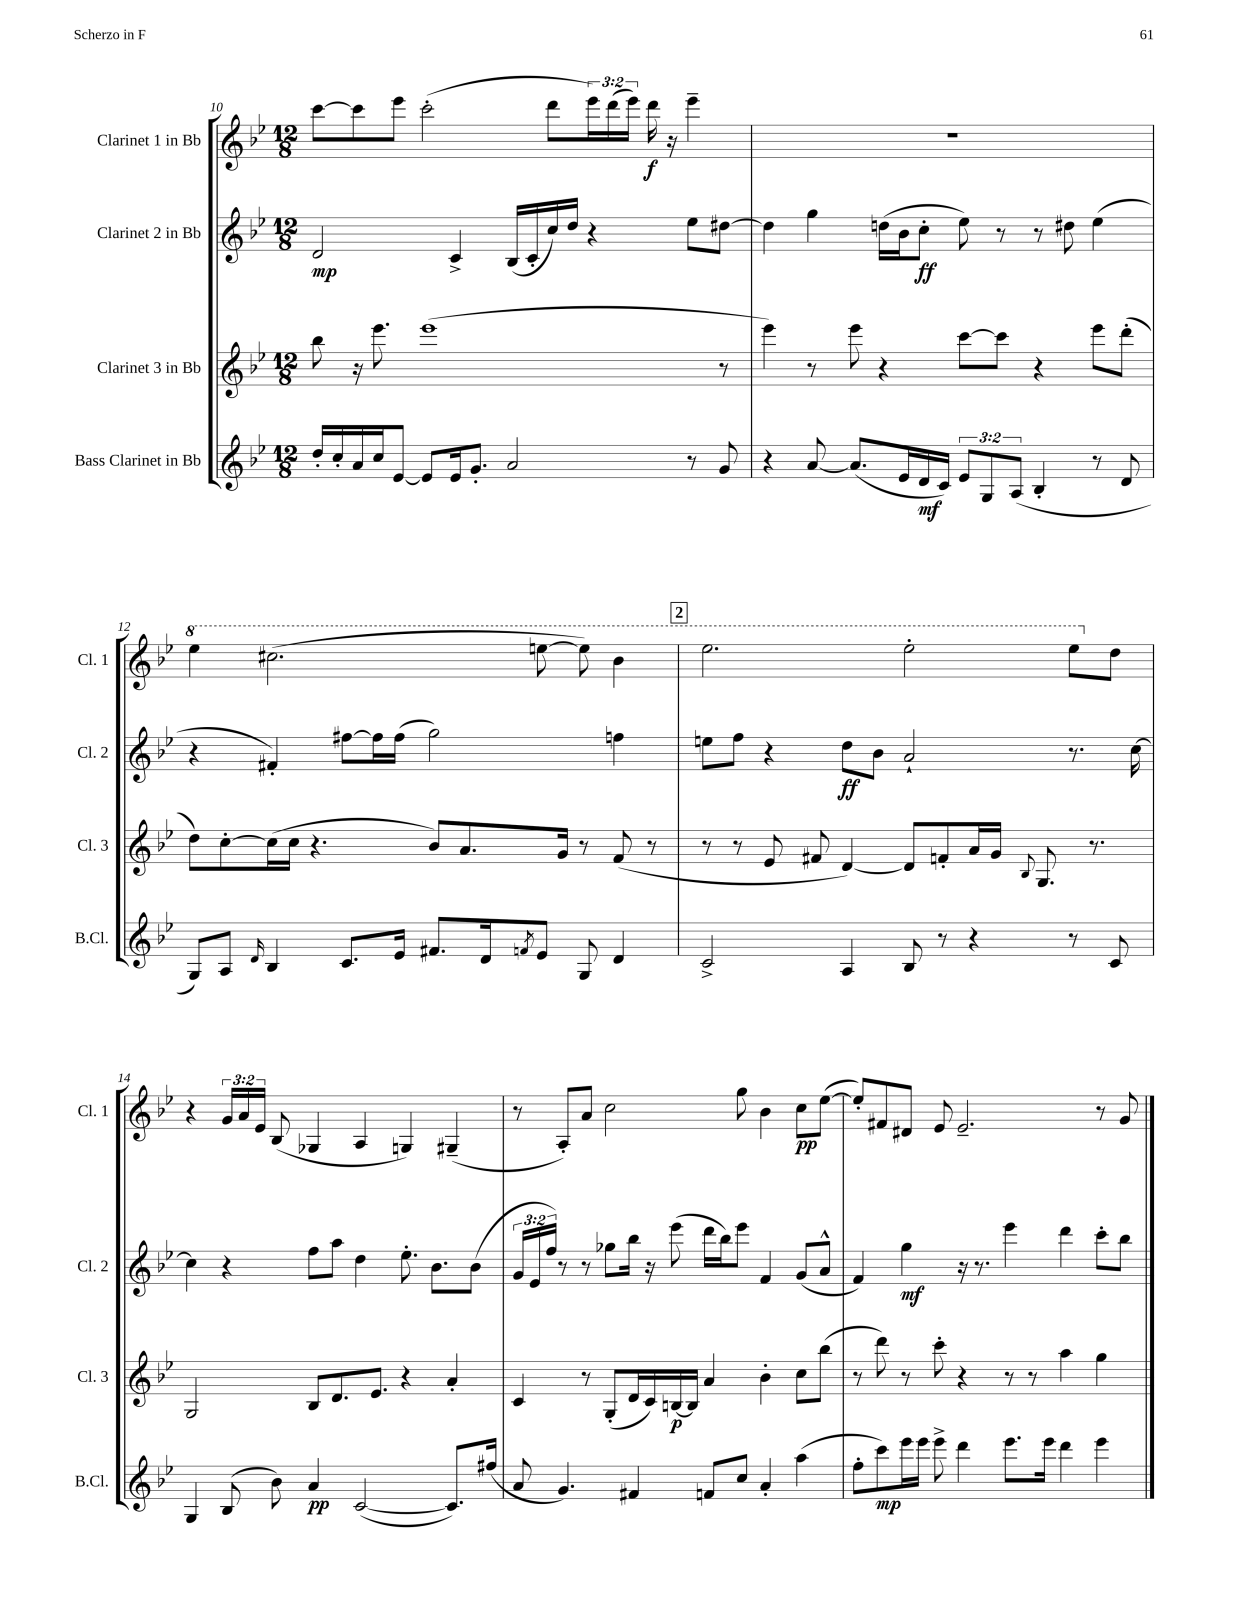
<<
\new StaffGroup <<
\new Staff = "s0" \with { instrumentName = "Clarinet 1 in Bb" shortInstrumentName = "Cl. 1" } {
    \clef treble \key bes \major \numericTimeSignature \time 12/8 \override Staff.TupletNumber.text = #tuplet-number::calc-fraction-text
    c'''8~ c'''8 ees'''8 c'''2-.( d'''8 \tuplet 3/2 { ees'''16) d'''16( ees'''16) } d'''16\f r16 ees'''4-- |
    R1. |
    \ottava #1 ees'''4 cis'''2.( e'''8~ e'''8) bes''4 |
    \mark \markup { \box "2" } ees'''2. ees'''2-. ees'''8 \ottava #0 d''8 |
    r4 \tuplet 3/2 { g'16 a'16 ees'16 } bes8( ges4 a4 g4) gis4--( |
    r8 a8-.) a'8 c''2 g''8 bes'4 c''8\pp ees''8~( |
    ees''8-.) fis'8 dis'8 ees'8 ees'2.-- r8 g'8 \bar "|." |
}
\new Staff = "s1" \with { instrumentName = "Clarinet 2 in Bb" shortInstrumentName = "Cl. 2" } {
    \clef treble \key bes \major \numericTimeSignature \time 12/8 \override Staff.TupletNumber.text = #tuplet-number::calc-fraction-text
    d'2\mp c'4-> bes16( c'16-. c''16) d''16 r4 ees''8 dis''8~ |
    dis''4 g''4 d''16( bes'16 c''8-.\ff ees''8) r8 r8 dis''8 ees''4( |
    r4 fis'4-.) fis''8~ fis''16 fis''16( g''2) f''4 |
    \mark \markup { \box "2" } e''8 f''8 r4 d''8\ff bes'8 a'2-! r8. c''16~ |
    c''4 r4 f''8 a''8 d''4 ees''8.-. bes'8. bes'8( |
    \tuplet 3/2 { g'16 ees'16 f''16) } r8 r8 ges''8 bes''16 r16 ees'''8( d'''16 bes''16) ees'''8 f'4 g'8( a'8-^ |
    f'4) g''4\mf r16 r8. ees'''4 d'''4 c'''8-. bes''8 \bar "|." |
}
\new Staff = "s2" \with { instrumentName = "Clarinet 3 in Bb" shortInstrumentName = "Cl. 3" } {
    \clef treble \key bes \major \numericTimeSignature \time 12/8
    bes''8 r16 ees'''8. ees'''1( r8 |
    ees'''4) r8 ees'''8 r4 c'''8~ c'''8 r4 ees'''8 d'''8-.( |
    d''8) c''8~-. c''16( c''16 r4. bes'8) a'8. g'16 r8 f'8( r8 |
    \mark \markup { \box "2" } r8 r8 ees'8 fis'8 d'4~) d'8 f'8-. a'16 g'16 \appoggiatura { bes8 } g8. r8. |
    g2 bes8 d'8. ees'8. r4 a'4-. |
    c'4 r8 g8-.( d'16 c'16) b16~\p b16 a'4 bes'4-. c''8 bes''8( |
    r8 d'''8) r8 c'''8-. r4 r8 r8 a''4 g''4 \bar "|." |
}
\new Staff = "s3" \with { instrumentName = "Bass Clarinet in Bb" shortInstrumentName = "B.Cl." } {
    \clef treble \key bes \major \numericTimeSignature \time 12/8 \override Staff.TupletNumber.text = #tuplet-number::calc-fraction-text
    d''16-. c''16-. a'16 c''16 ees'8~ ees'8 ees'16 g'8.-. a'2 r8 g'8 |
    r4 a'8~ a'8.( ees'16 d'16\mf c'16) \tuplet 3/2 { ees'8 g8 a8( } bes4-. r8 d'8 |
    g8) a8 \grace { d'16 } bes4 c'8. ees'16 fis'8. d'16 \acciaccatura { f'8 } ees'8 g8 d'4 |
    \mark \markup { \box "2" } c'2-> a4 bes8 r8 r4 r8 c'8 |
    g4 bes8( bes'8) a'4\pp c'2~( c'8.) fis''16( |
    a'8 g'4.) fis'4 f'8 c''8 a'4-. a''4( |
    f''8-. c'''8\mp) ees'''16 ees'''16 ees'''8-> d'''4 ees'''8. ees'''16 d'''4 ees'''4 \bar "|." |
}
>>
>>
\layout { \context { \Score currentBarNumber = #10 } }
